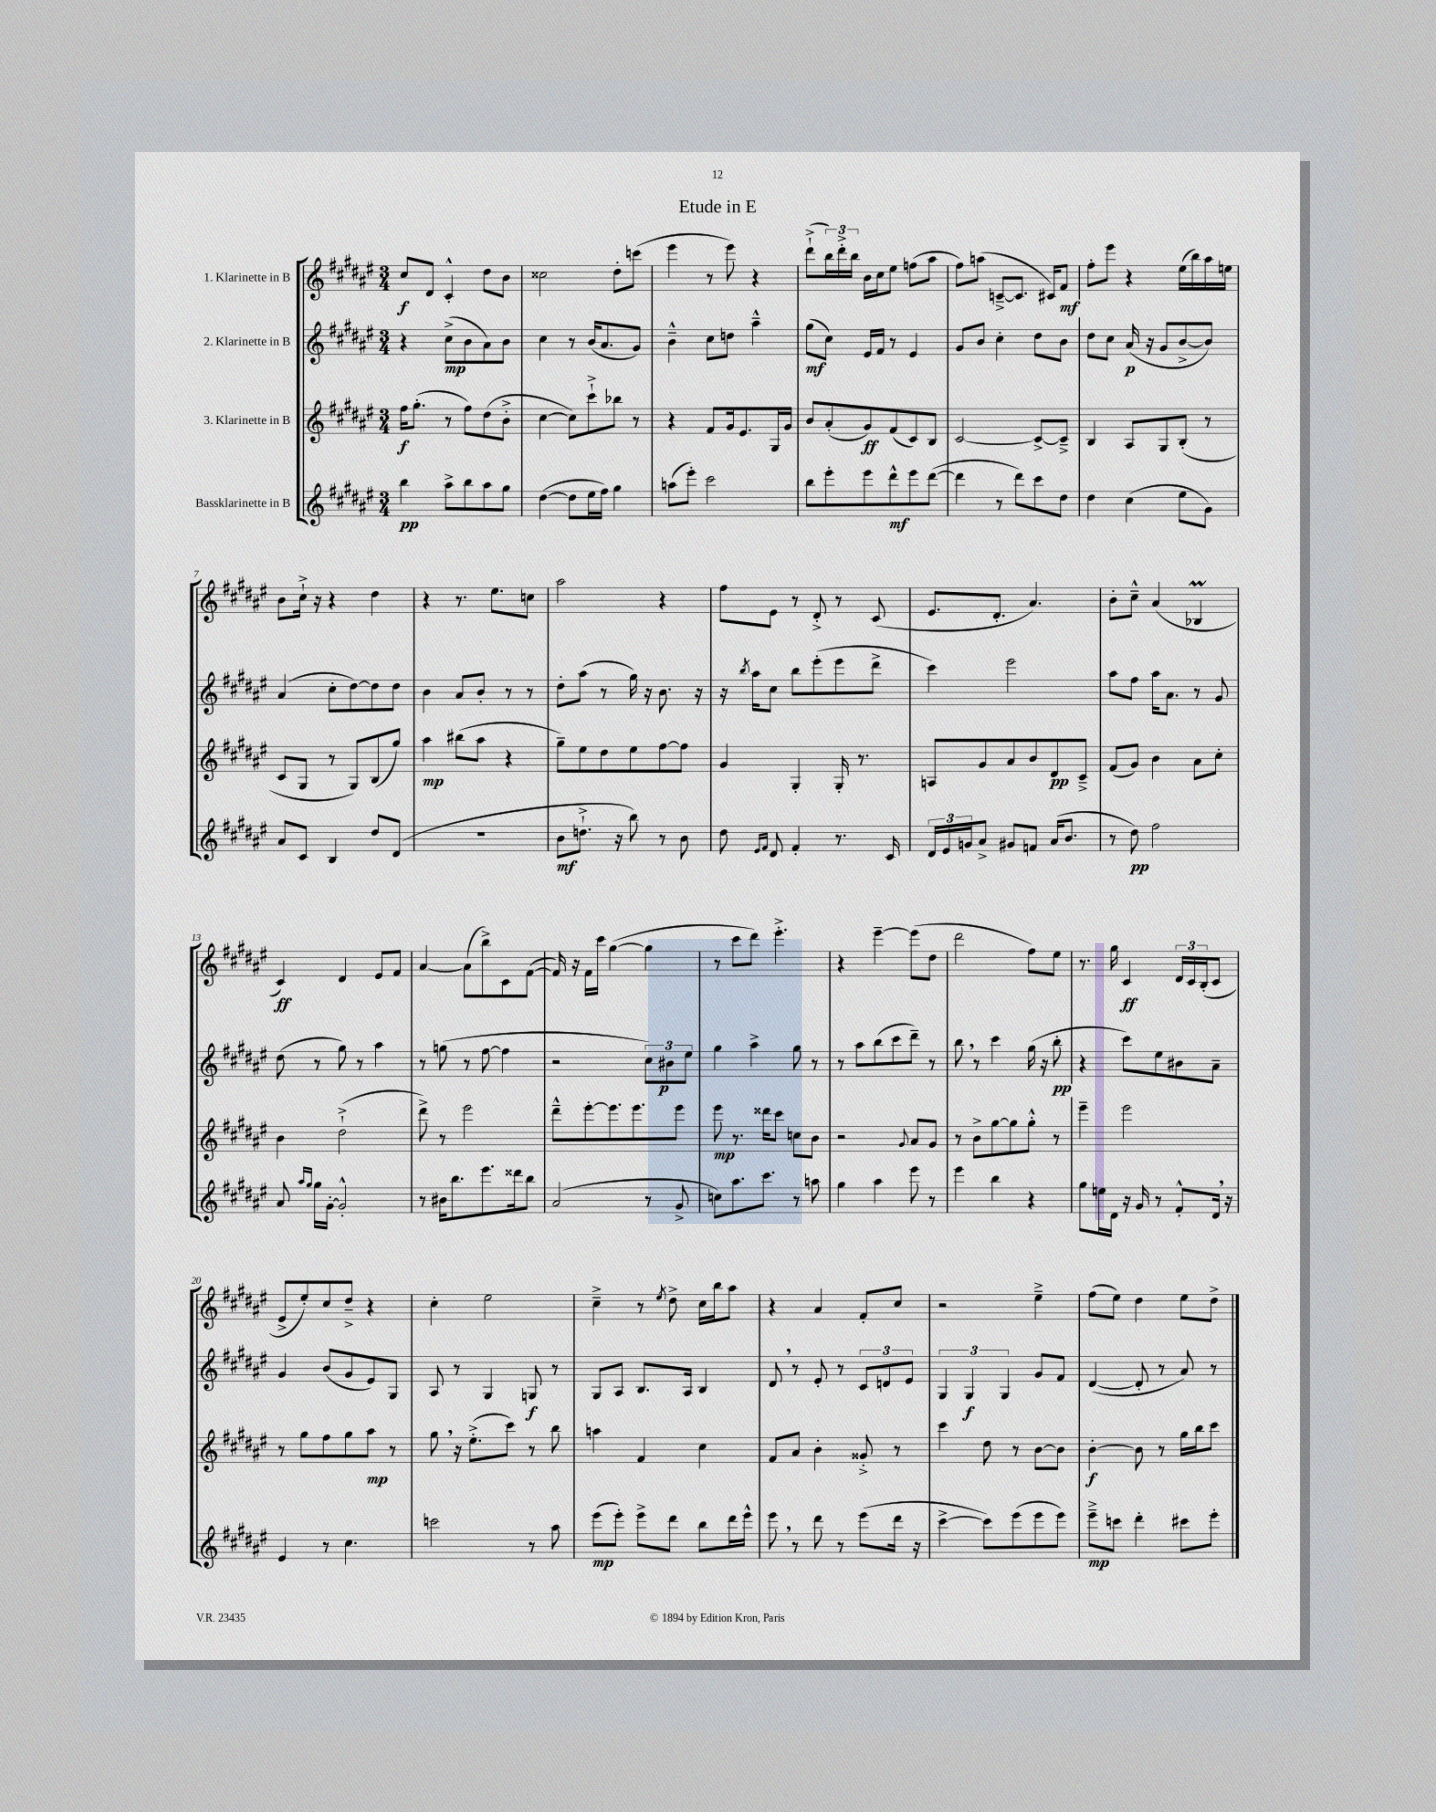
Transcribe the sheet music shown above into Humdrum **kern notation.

**kern	**kern	**kern	**kern
*staff4	*staff3	*staff2	*staff1
*clefG2	*clefG2	*clefG2	*clefG2
*k[f#c#g#d#a#e#]	*k[f#c#g#d#a#e#]	*k[f#c#g#d#a#e#]	*k[f#c#g#d#a#e#]
*M3/4	*M3/4	*M3/4	*M3/4
4bb	16ff#	4r	8cc#
.	(8.gg#'	.	.
.	.	.	8d#
8aa#^	8r	(8cc#^	4c#'^^
8bb	8ff#)	8b	.
8aa#	(8dd#	8a#)	8dd#
8gg#	8b'^	8b	8b
=	=	=	=
([4dd#	[4cc#	4cc#	2cc##
8dd#]	8cc#])	8r	.
16ee#	8ccc#`^	(16b	.
16ff#)	.	8.a#	.
4gg#	8bb-	.	8dd#'
.	8r	8g#)	(8ccc
=	=	=	=
(8aa	4r	4b~^^	4eee#
8eee#')	.	.	.
2ccc#	8f#	8cc#	8r
.	16g#	8dd	8eee#)
.	8.e#	.	.
.	.	4aa#~^^	4r
.	16G#	.	.
.	16g#	.	.
=	=	=	=
8bb	8b	(8gg#	(8ddd#`^
8eee#'	(8a#'	8cc#)	24bb)
.	.	.	24ddd#'^
.	.	.	24bb
8eee#	8g#)	16e#	16b
.	.	16f#	16cc#
8ddd#^^	(8f#	8r	8ee#
8eee#	8c#)	4e#	(8ff
([8ddd#	8B	.	8aa#
=	=	=	=
4ddd#]	[2c#	8g#	8ff#)
.	.	8b	(8aa
8r	.	4cc#'	[8c~^
8ddd#)	.	.	8.c]
8ccc#	8c#^_	8dd#	.
.	.	.	16c#)
8dd#	8c#~^]	8b	8f#
=	=	=	=
4dd#	4B	8dd#	8ff#'
.	.	8cc#	8eee#
(4cc#	8A#	(16a#	4r
.	.	16r	.
.	8G#	8g#	.
8ee#	(8B'	[8b^	(16ee#
.	.	.	16bb)
8g#)	8r	8b])	16aa#
.	.	.	16ee
=	=	=	=
8a#	8c#	(4a#	8b
8c#	8G#	.	16cc#`^
.	.	.	16r
4B	8r	8cc#'	4r
.	8G#)	[8dd#)	.
8dd#	(8B	8dd#]	4dd#
(8d#	8gg#)	8dd#	.
=	=	=	=
2.r	4aa#	4b	4r
.	(8bb#	8a#	8.r
.	8aa#	8b'	.
.	.	.	8.ee#
.	4r	8r	.
.	.	8r	8cc
=	=	=	=
8b	8gg#~)	8dd#'	2aa#
8.dd`^	8ee#	(8aa#	.
.	8dd#	8r	.
16r	.	.	.
8bb)	8ee#	16gg#)	.
.	.	16r	.
8r	[8ff#	8.b	4r
8b	8ff#]	.	.
.	.	16r	.
=	=	=	=
8dd#	4g#	16r	8ff#
.	.	8qbb	.
.	.	16aa#	.
16qqe#	.	.	.
16qqf#	.	.	.
8d#	.	8cc#	8e#
4f#'	4G#'	8bb	8r
.	.	(8eee#'	8d#'^
8.r	16G#'	8eee#	8r
.	8.r	.	.
.	.	8ddd#^	(8c#
16c#	.	.	.
=	=	=	=
24d#	8A	4ccc#)	8.e#
24e#	.	.	.
24g	.	.	.
8a#^	8g#	.	.
.	.	.	8.d#'
8g#	8a#	2eee#	.
8f	8b	.	4.a#)
(16a#	8d#	.	.
8.b	.	.	.
.	8c#~^	.	.
=	=	=	=
8r	(8f#	8aa#	8b'
8dd#)	8g#)	8ff#	8cc#~^^
2ff#	4b	16aa#	(4a#
.	.	8.a#	.
.	8a#	8r	4B-
.	8cc#'	8g#	.
=	=	=	=
8a#	4b	(8dd#	4c#)
16qqaa#	.	.	.
16qqgg#	.	.	.
16gg#	.	8r	.
[16g#'	.	.	.
2g#'^^]	(2dd#`^	8gg#)	4d#
.	.	8r	.
.	.	4aa#	8e#
.	.	.	8f#
=	=	=	=
8r	8ddd#^)	8r	[4a#
16b#	8r	(8gg	.
8.bb	.	.	.
.	2eee#	8r	(8a#]
8.eee#	.	[8ff#	8bb^)
.	.	4ff#]	8c#
16ddd##	.	.	.
8bb	.	.	([8f#
=	=	=	=
(2a#	8ddd#~^^	2r	16f#])
.	.	.	16r
.	[8eee#'	.	16f#
.	.	.	16ccc#
.	8.eee#]	.	([4gg#
.	8.eee#	.	.
8r	.	12cc#)	4gg#]
.	.	12b#	.
8g#^	8eee#	.	.
.	.	12ee#	.
=	=	=	=
8cc)	8eee#	4gg#	8r
8.aa#	8.r	.	8ccc#
.	.	4aa#^	8ddd#)
8.ccc#	16ddd##	.	.
.	8ccc#	.	4.eee#'^
8r	8cc	8gg#	.
8aa	8b	8r	.
=	=	=	=
4gg#	2r	8r	4r
.	.	8aa#	.
4aa#	.	(8bb	[4eee#~
.	.	8ccc#	.
.	8qqg#	.	.
8eee#	8a#	8ddd#~)	(8eee#]
8r	8g#	8r	8dd#
=	=	=	=
4eee#	8r	8bb	2ddd#
.	8b^	8r	.
4bb	[8gg#	4ccc#	.
.	8gg#]	.	.
4r	8gg#'^^	(16gg#	8ff#)
.	.	16r	.
.	8r	8bb'	8ee#
=	=	=	=
8gg#	4eee#~	4r	8.r
16ee	.	.	.
16d#	.	.	16gg#
16r	2eee#	8ccc#)	4c#
16g#	.	.	.
8r	.	8ee#	.
8f#'^^	.	8b#	24d#
.	.	.	24c#
.	.	.	(24B'
16d#	.	8a#~	8c#
16r	.	.	.
=	=	=	=
4e#	8r	4g#	8e#^
.	8gg#	.	8ee#')
8r	8ff#	(8b	8cc#
4.cc#	8gg#	8g#	8dd#~^
.	8aa#	8e#)	4r
.	8r	8G#	.
=	=	=	=
2ccc	8gg#	8A#	4cc#'
.	16r	8r	.
.	(8.ee#'^	.	.
.	.	4G#	2ee#
.	8ccc#)	.	.
8r	8r	8G	.
8aa#	8bb	8r	.
=	=	=	=
(8eee#	4aa	8G#	4cc#~^
8eee#')	.	8A#	.
8eee#^	4f#	8.B	8r
.	.	.	8qee#
8ddd#	.	.	8dd#^
.	.	16A#	.
8bb	4cc#	4B	16cc#
.	.	.	16bb
16ddd#	.	.	8aa#
16eee#^^	.	.	.
=	=	=	=
8eee#	8f#	8d#	4r
8r	8a#	8r	.
8ddd#	4b'	8e#'	4a#
8r	.	8r	.
(8eee#	8g##'^	12c#	8f#'
.	.	12d	.
16ddd#	8r	.	8cc#
.	.	12e#	.
16r	.	.	.
=	=	=	=
[4ccc#^	4ccc#	6G#	2r
.	.	6G#	.
8ccc#])	8dd#	.	.
.	.	6G#	.
(8eee#	8r	.	.
8eee#	[8b	8g#	4ee#~^
8eee#)	8b]	8f#	.
=	=	=	=
8eee#~^	[4b'	([4d#	(8ff#
8ccc	.	.	8ee#)
4ddd#'	8b]	8d#']	4dd#
.	8r	8r	.
8ccc#	16gg#	8a#)	8ee#
.	16bb	.	.
8eee#'	8ccc#	8r	8dd#^
==	==	==	==
*-	*-	*-	*-
